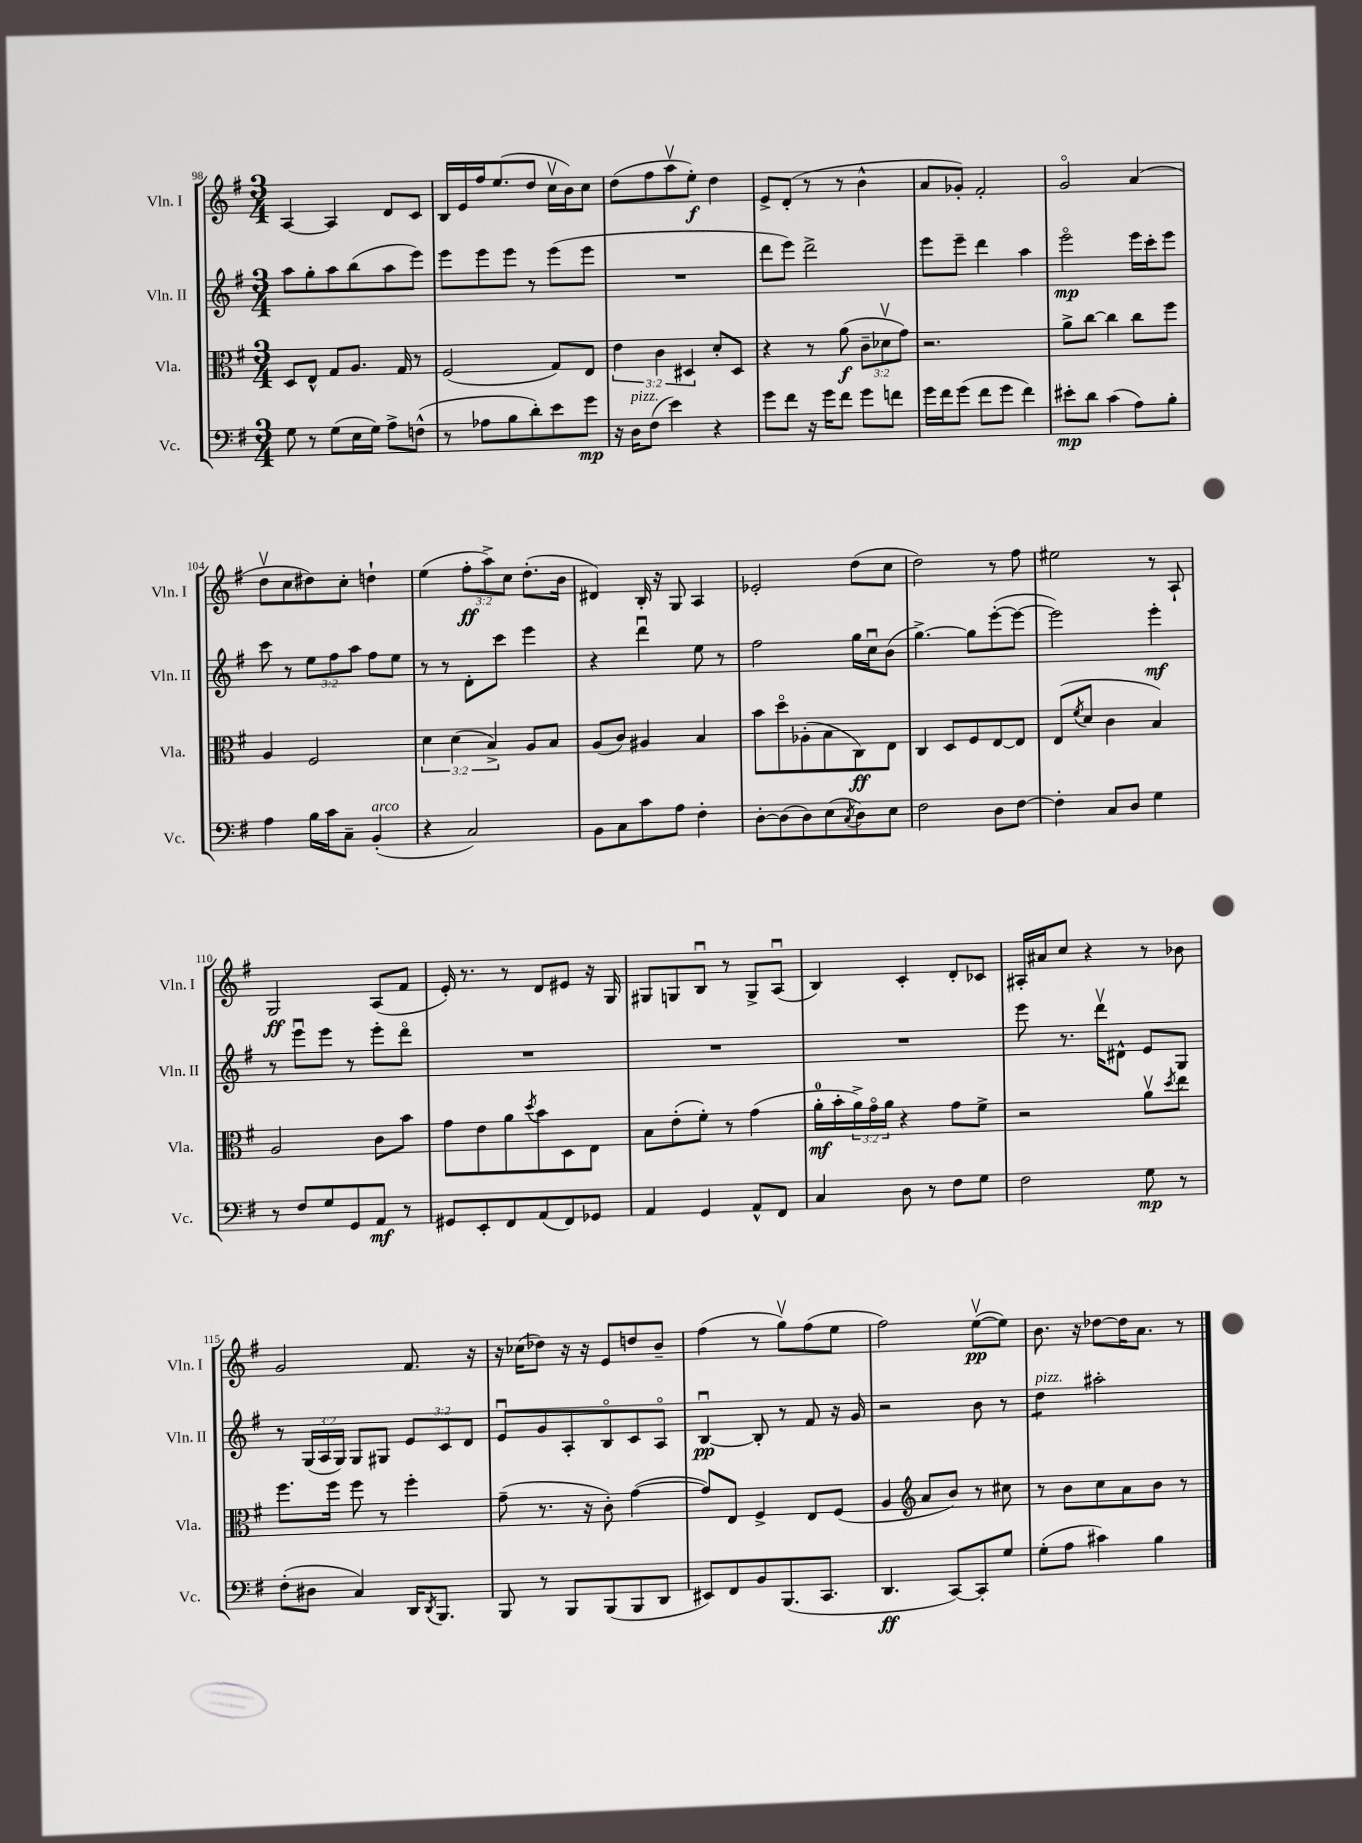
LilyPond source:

<<
\new StaffGroup <<
\new Staff = "s0" \with { instrumentName = "Vln. I" shortInstrumentName = "Vln. I" } {
    \clef treble \key g \major \numericTimeSignature \time 3/4 \override Staff.TupletNumber.text = #tuplet-number::calc-fraction-text
    a4~ a4 d'8 c'8 |
    b16 e'16 fis''16 e''8.( d''8 c''16\upbow b'16) c''8 |
    d''8( fis''8 a''8\upbow e''8-.\f) d''4 |
    e'8-> d'8-.( r8 r8 b'4-^ |
    a'8 ges'8-.) fis'2-. |
    g'2\flageolet a'4( |
    d''8\upbow c''8 dis''8) c''8-. d''4-! |
    e''4( \tuplet 3/2 { fis''8-.\ff a''8->) c''8 } d''8.-.( b'16 |
    dis'4) b16-. r16 g8 a4 |
    ees'2-. d''8( c''8 |
    d''2) r8 fis''8 |
    eis''2 r8 a8-! |
    g2\ff a8( fis'8 |
    e'16-.) r8. r8 d'8 eis'8 r16 g16 |
    gis8 g8 b8\downbow r8 g8-> a8\downbow( |
    b4) c'4-. d'8-. ces'8 |
    ais16-. ais'16 c''8 r4 r8 bes'8 |
    g'2 fis'8. r16 |
    r16 ces''16( des''8) r16 r16 e'8 d''8 b'8-- |
    fis''4( r8 g''8\upbow) fis''8( e''8 |
    fis''2) e''8~\upbow\pp( e''8) |
    b'8. r16 des''8~ des''16 a'8. r8 \bar "|." |
}
\new Staff = "s1" \with { instrumentName = "Vln. II" shortInstrumentName = "Vln. II" } {
    \clef treble \key g \major \numericTimeSignature \time 3/4 \override Staff.TupletNumber.text = #tuplet-number::calc-fraction-text
    a''8 g''8-. a''8 b''8( a''8 e'''8) |
    e'''8 e'''8 e'''8 r8 e'''8( e'''8 |
    R2. |
    d'''8 e'''8) d'''2-> |
    e'''8 e'''8-- d'''4 a''4 |
    e'''2\flageolet\mp e'''16 c'''16-. e'''8 |
    c'''8 r8 \tuplet 3/2 { e''8 fis''8 a''8 } fis''8 e''8 |
    r8 r8 d'8-. c'''8 e'''4 |
    r4 d'''4\downbow e''8 r8 |
    fis''2 g''16 c''16\downbow b'8( |
    g''4.~->) g''8 e'''8~-.( e'''8~ |
    e'''2) e'''4-.\mf |
    r8 e'''8\downbow e'''8 r8 e'''8-. d'''8\flageolet |
    R2. |
    R2. |
    R2. |
    e'''8 r8. d'''16\upbow dis'8-^ e'8 g8 |
    r8 \tuplet 3/2 { g16( a16 g16) } g8 gis8 \tuplet 3/2 { e'8 c'8 d'8 } |
    e'8\downbow g'8 a8-. b8\flageolet c'8 a8\flageolet |
    b4~\downbow\pp b8-. r8 fis'8 r16 g'16 |
    r2 b'8 r8 |
    d''4:8^\markup { \italic "pizz." } ais''2-. \bar "|." |
}
\new Staff = "s2" \with { instrumentName = "Vla." shortInstrumentName = "Vla." } {
    \clef alto \key g \major \numericTimeSignature \time 3/4 \override Staff.TupletNumber.text = #tuplet-number::calc-fraction-text
    d8 e8-^ g8 a8. g16 r8 |
    fis2( g8) e8 |
    \tuplet 3/2 { e'4 c'4 dis4 } d'8-. dis8 |
    r4 r8 a'8\f( \tuplet 3/2 { c'8-- des'8\upbow g'8) } |
    r2. |
    a'8-> c''8~ c''4 c''8 fis''8 |
    a4 fis2 |
    \tuplet 3/2 { d'4 d'4( b4->) } a8 b8 |
    a8( c'8) ais4 b4 |
    b'8 d''8\flageolet aes8-.( b8 c8\ff) e8 |
    c4 d8 fis8 e8~ e8 |
    e8( \acciaccatura { fis'8 } d'8 c'4 b4) |
    a2 c'8 b'8 |
    g'8 e'8 a'8 \acciaccatura { d''8 } b'8 d8 e8 |
    b8 e'8-.( fis'8-.) r8 g'4( |
    a'16-0-.\mf b'16-. \tuplet 3/2 { a'16->) g'16\flageolet a'16 } r4 g'8 fis'8-> |
    r2 a'8\upbow \acciaccatura { d''8 } e''8 |
    fis''8. fis''16 fis''8 r8 fis''4-. |
    g'8--( r8. r16 c'8-.) g'4~( |
    g'8) e8 fis4-> e8 fis8( |
    a4 \clef treble a'8 b'8) r8 cis''8 |
    r8 b'8 c''8 a'8 b'8 r8 \bar "|." |
}
\new Staff = "s3" \with { instrumentName = "Vc." shortInstrumentName = "Vc." } {
    \clef bass \key g \major \numericTimeSignature \time 3/4
    g8 r8 g8( e16 g16) a8-> f8-^( |
    r8 aes8 b8 d'8-.) e'8 g'8\mp |
    r16 d16^\markup { \italic "pizz." } fis8( e'4) r4 |
    g'8 fis'8 r16 g'16 fis'8 g'8 f'8 |
    g'16 fis'16 g'8( fis'8 g'8 fis'4) |
    eis'8-.\mp d'8 c'4( a8) b8-. |
    a4 b16 c'16 c8-- b,4-.^\markup { \italic "arco" }( |
    r4 c2) |
    b,8 c8 c'8 a8 fis4-. |
    d8~-. d8( d8) e8( \acciaccatura { c8 } d8) e8 |
    fis2 d8 fis8~ |
    fis4-. c8 d8 g4 |
    r8 fis8 g8 g,8 a,8\mf r8 |
    gis,8 e,8-. fis,8 a,8( fis,8) ges,8 |
    a,4 g,4 a,8-^ fis,8 |
    c4 d8 r8 fis8 g8 |
    fis2 g8\mp r8 |
    fis8-.( dis8 c4) d,16 \acciaccatura { d,8 } b,,8. |
    b,,8 r8 b,,8 b,,8( b,,8 d,8 |
    eis,8) fis,8 b,8 b,,8.( c,8. |
    d,4.\ff c,8~) c,8-. g8 |
    g8-.( a8 cis'4) b4 \bar "|." |
}
>>
>>
\layout { \context { \Score currentBarNumber = #98 } }
